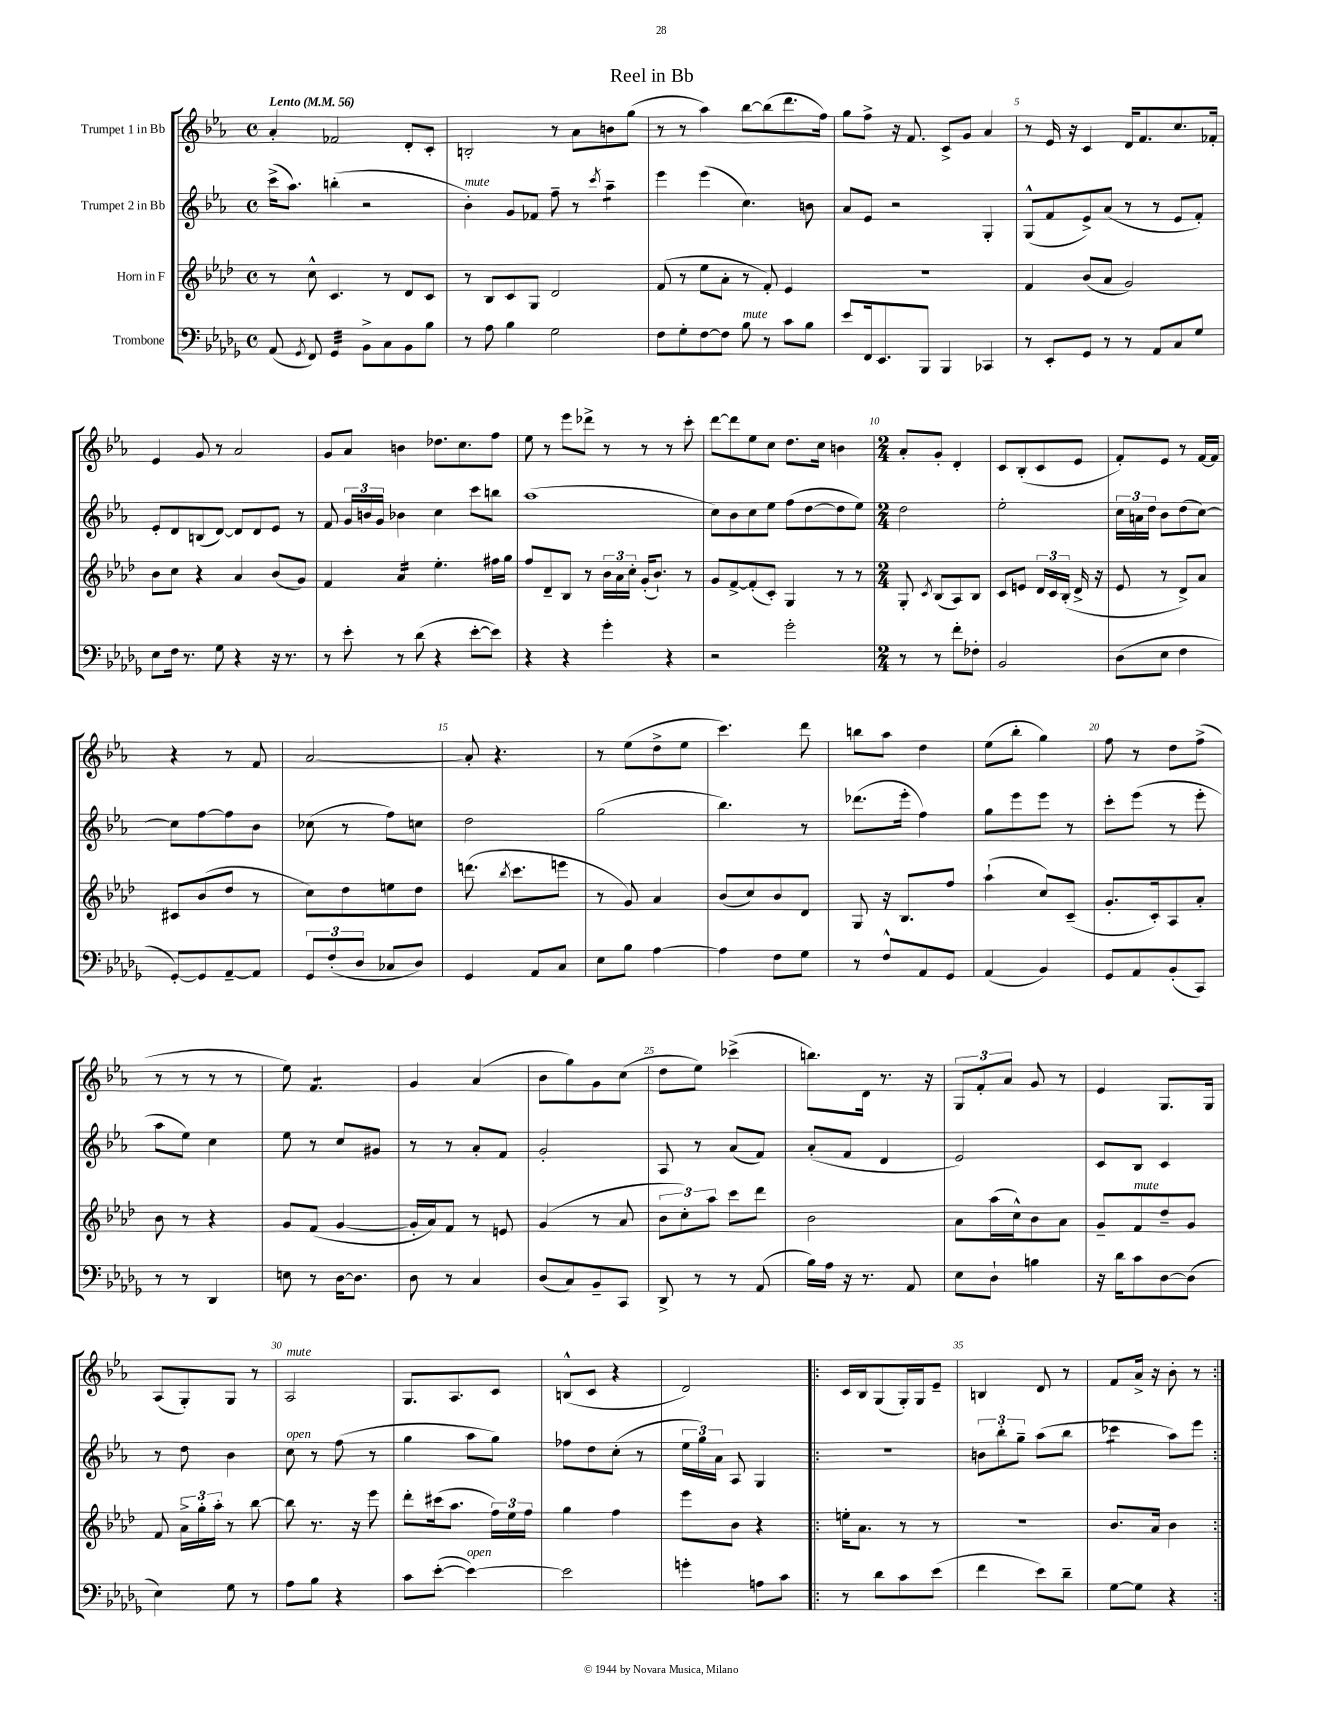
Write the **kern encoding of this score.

**kern	**kern	**kern	**kern
*staff4	*staff3	*staff2	*staff1
*clefF4	*clefG2	*clefG2	*clefG2
*k[b-e-a-d-g-]	*k[b-e-a-d-]	*k[b-e-a-]	*k[b-e-a-]
*M4/4	*M4/4	*M4/4	*M4/4
*met(c)	*met(c)	*met(c)	*met(c)
*MM56	*MM56	*MM56	*MM56
(8AA-	8r	(16ccc^	4a-'
.	.	8.aa-)	.
8qGG-	.	.	.
8FF)	8cc^^	.	.
4GG-	4.c	(4bb'	2f-
8BB-^	.	2r	.
8C	8r	.	.
8BB-	8d-	.	8d'
8B-	8c	.	8c'
=	=	=	=
8r	8r	4b-')	2B'
8A-	8B-	.	.
4B-	8c	8g	.
.	8G	8f-	.
2G-	2d-	8ff~	8r
.	.	8r	8a-
.	.	8qccc	.
.	.	4aa-~	8b
.	.	.	(8gg
=	=	=	=
8F	(8f	4eee-	8r
8G-'	8r	.	8r
[8F	8ee-	(4eee-	4aa-)
8F]	8a-'	.	.
8B-	8r	4.cc)	[8bb-
8r	8f')	.	(8bb-]
8c	4e-	.	8.ddd
8B-	.	8b	.
.	.	.	16ff)
=	=	=	=
8e-	1r	8a-	8gg
16FF	.	8e-	8ff^
8.EE-	.	.	.
.	.	2r	16r
.	.	.	8.f
8BBB-	.	.	.
4BBB-	.	.	8c^
.	.	.	8g
4CC-	.	4G'	4a-
=	=	=	=
8r	4f	(8G^^	8r
8EE-'	.	8f	16e-
.	.	.	16r
8GG-	(8b-	8e-^)	4c
8r	8a-	(8a-	.
8r	2g)	8r	16d
.	.	.	8.f
8AA-	.	8r	.
8C	.	8e-	8.cc
8G-	.	8f')	.
.	.	.	16f-'
=	=	=	=
8E-	8b-	8e-'	4e-
16F	8cc	8d	.
8.r	.	.	.
.	4r	(8B	8g
8G-	.	[8d)	8r
4r	4a-	8d]	2a-
.	.	8d	.
16r	(8b-	8e-	.
8.r	.	.	.
.	8g)	8r	.
=	=	=	=
8r	4f	8f	8g
8e-'	.	24g	8a-
.	.	24b	.
.	.	24g	.
8r	4a-	4b-	4b
(8d-	.	.	.
4r	4.ee-'	4cc	8.dd-
.	.	.	8.cc
[8e-'	.	8ccc	.
8e-])	16ff#	8bb	8ff
.	16gg	.	.
=	=	=	=
4r	8ff	(1aa-	8ee-
.	8d-~	.	8r
4r	8B-	.	8eee-
.	8r	.	8ddd-^
4g-'	24b-	.	8r
.	24a-	.	.
.	24cc'	.	.
.	(16g'	.	8r
.	8.b-`)	.	.
4r	.	.	8r
.	8r	.	8ccc'
=	=	=	=
2r	8g	8cc)	[8ddd
.	[8f^	8b-	8ddd]
.	(8f']	8cc	8ee-
.	8c')	8ee-	8cc
2g-'	4G	(8ff	8.dd
.	.	[8dd	.
.	.	.	16cc
.	8r	8dd]	4b
.	8r	8ee-)	.
=	=	=	=
*M2/4	*M2/4	*M2/4	*M2/4
8r	8G'	2dd	8a-'
.	8qc	.	.
8r	(8B-	.	8g'
8f'	8A-)	.	4d'
8F-'	8B-	.	.
=	=	=	=
2BB-	8c	2ee-'	8c
.	8e	.	(8B-'
.	24d-	.	8c
.	24c	.	.
.	(24B-'	.	.
.	16d-^	.	8e-
.	16r	.	.
=	=	=	=
(8D-	8e-	24cc	8f')
.	.	24a	.
.	.	24dd	.
8E-	8r	8b-	8e-
4F	8d-^)	(8dd	8r
.	8a-	[8cc)	[16f
.	.	.	16f]
=	=	=	=
[8GG-')	8c#	8cc]	4r
8GG-]	(8b-	[8ff	.
[8AA-~	8dd-	8ff]	8r
8AA-]	8r	8b-	8f
=	=	=	=
12GG-	8cc)	(8cc-	[2a-
(12F'	.	.	.
.	8dd-	8r	.
12D-	.	.	.
8C-	8ee	8ff)	.
8D-)	8dd-	8cc	.
=	=	=	=
4GG-	(8.ddd	2dd	8a-']
.	.	.	4.r
.	8qbb-	.	.
.	8.ccc	.	.
8AA-	.	.	.
8C	8eee	.	.
=	=	=	=
8E-	8r	(2gg	8r
8B-	8g)	.	(8ee-
[4A-	4a-	.	8dd^
.	.	.	8ee-
=	=	=	=
4A-]	(8b-	4.bb-)	4.ccc)
.	8cc)	.	.
8F	8b-	.	.
8G-	8d-	8r	8ddd
=	=	=	=
8r	8G	(8.ddd-	8bb
8F^^	16r	.	8aa-
.	8.B-	16eee-'	.
8AA-	.	4ff)	4dd
8GG-	8ff	.	.
=	=	=	=
(4AA-	(4aa-`	8gg	(8ee-
.	.	8eee-	8bb-'
4BB-)	8cc)	8eee-	4gg)
.	(8c~	8r	.
=	=	=	=
8GG-	8.g'	8ccc'	8ff
8AA-	.	(8eee-	8r
.	16c')	.	.
(8BB-'	8A-	8r	8dd
8CC)	8a-'	8eee-'	(8ff^
=	=	=	=
8r	8b-	8aa-	8r
8r	8r	8ee-)	8r
4DD-	4r	4cc	8r
.	.	.	8r
=	=	=	=
8E	8g	8ee-	8ee-)
8r	(8f	8r	4.f
[16D-	[4g	8cc	.
8.D-]	.	.	.
.	.	8g#	.
=	=	=	=
8D-	16g']	8r	4g
.	16a-)	.	.
8r	8f	8r	.
4C	8r	8a-'	(4a-
.	8e	8f	.
=	=	=	=
(8D-	(4g	2g'	8b-
8C)	.	.	8gg)
8BB-~	8r	.	8g
8CC	8a-	.	(8cc
=	=	=	=
8DD-^	12b-	8A-	8dd
.	12cc')	.	.
8r	.	8r	8ee-)
.	12aa-	.	.
8r	8ccc	(8a-	(4ccc-^
(8AA-	8ddd-	8f)	.
=	=	=	=
16B-)	2b-	(8a-'	8.bb)
16A-	.	.	.
16r	.	8f	.
8.r	.	.	16d
.	.	4d	8.r
8AA-	.	.	.
.	.	.	16r
=	=	=	=
8E-	8a-	2e-)	12G
.	.	.	12f'
8D-`	(16aa-	.	.
.	.	.	12a-
.	16cc^^)	.	.
4B	8b-	.	8g
.	8a-	.	8r
=	=	=	=
16r	8g~	8c	4e-
16d-	.	.	.
8c	8f	8B-	.
[8D-	8dd-~	4c	8.G
(8D-]	8g	.	.
.	.	.	16G
=	=	=	=
4E-)	8f	8r	(8A-
.	24a-^	8dd	8G')
.	24gg'	.	.
.	24aa-'	.	.
8G-	8r	4b-	8G
8r	[8bb-	.	8r
=	=	=	=
8A-	8bb-]	8cc	2A-
8B-	8.r	8r	.
4r	.	(8ff	.
.	16r	.	.
.	8eee-	8r	.
=	=	=	=
8c	8ddd-'	4gg	8.G
([8e-'	(16ccc#	.	.
.	8.aa-	.	8.A-
4e-_)	.	8aa-	.
.	24ff)	8gg)	8c
.	24ee-	.	.
.	24ff	.	.
=	=	=	=
2e-]	4gg	8ff-	(8B^^
.	.	8dd	8c
.	4ff	(8cc'	4r
.	.	8r	.
=	=	=	=
4g'	8eee-	24ee-	2d)
.	.	24gg)	.
.	.	24a-	.
.	8b-	8A-	.
8A	4r	4G	.
8c	.	.	.
=!|:	=!|:	=!|:	=!|:
8r	16ee'	2r	16c
.	8.a-	.	16B-
8d-	.	.	(8G
8c	8r	.	16G')
.	.	.	16G
(8e-	8r	.	8e-~
=	=	=	=
4f	2r	12b	4B
.	.	12bb-'	.
.	.	12gg~	.
8e-)	.	(8aa-	8d
8d-~	.	8bb-	8r
=	=	=	=
[8G-	8.b-	4ccc-	8f
8G-]	.	.	16a-^
.	16a-	.	16r
4r	4b-	8aa-)	8b-'
.	.	8eee-	8r
==:|!	==:|!	==:|!	==:|!
*-	*-	*-	*-
